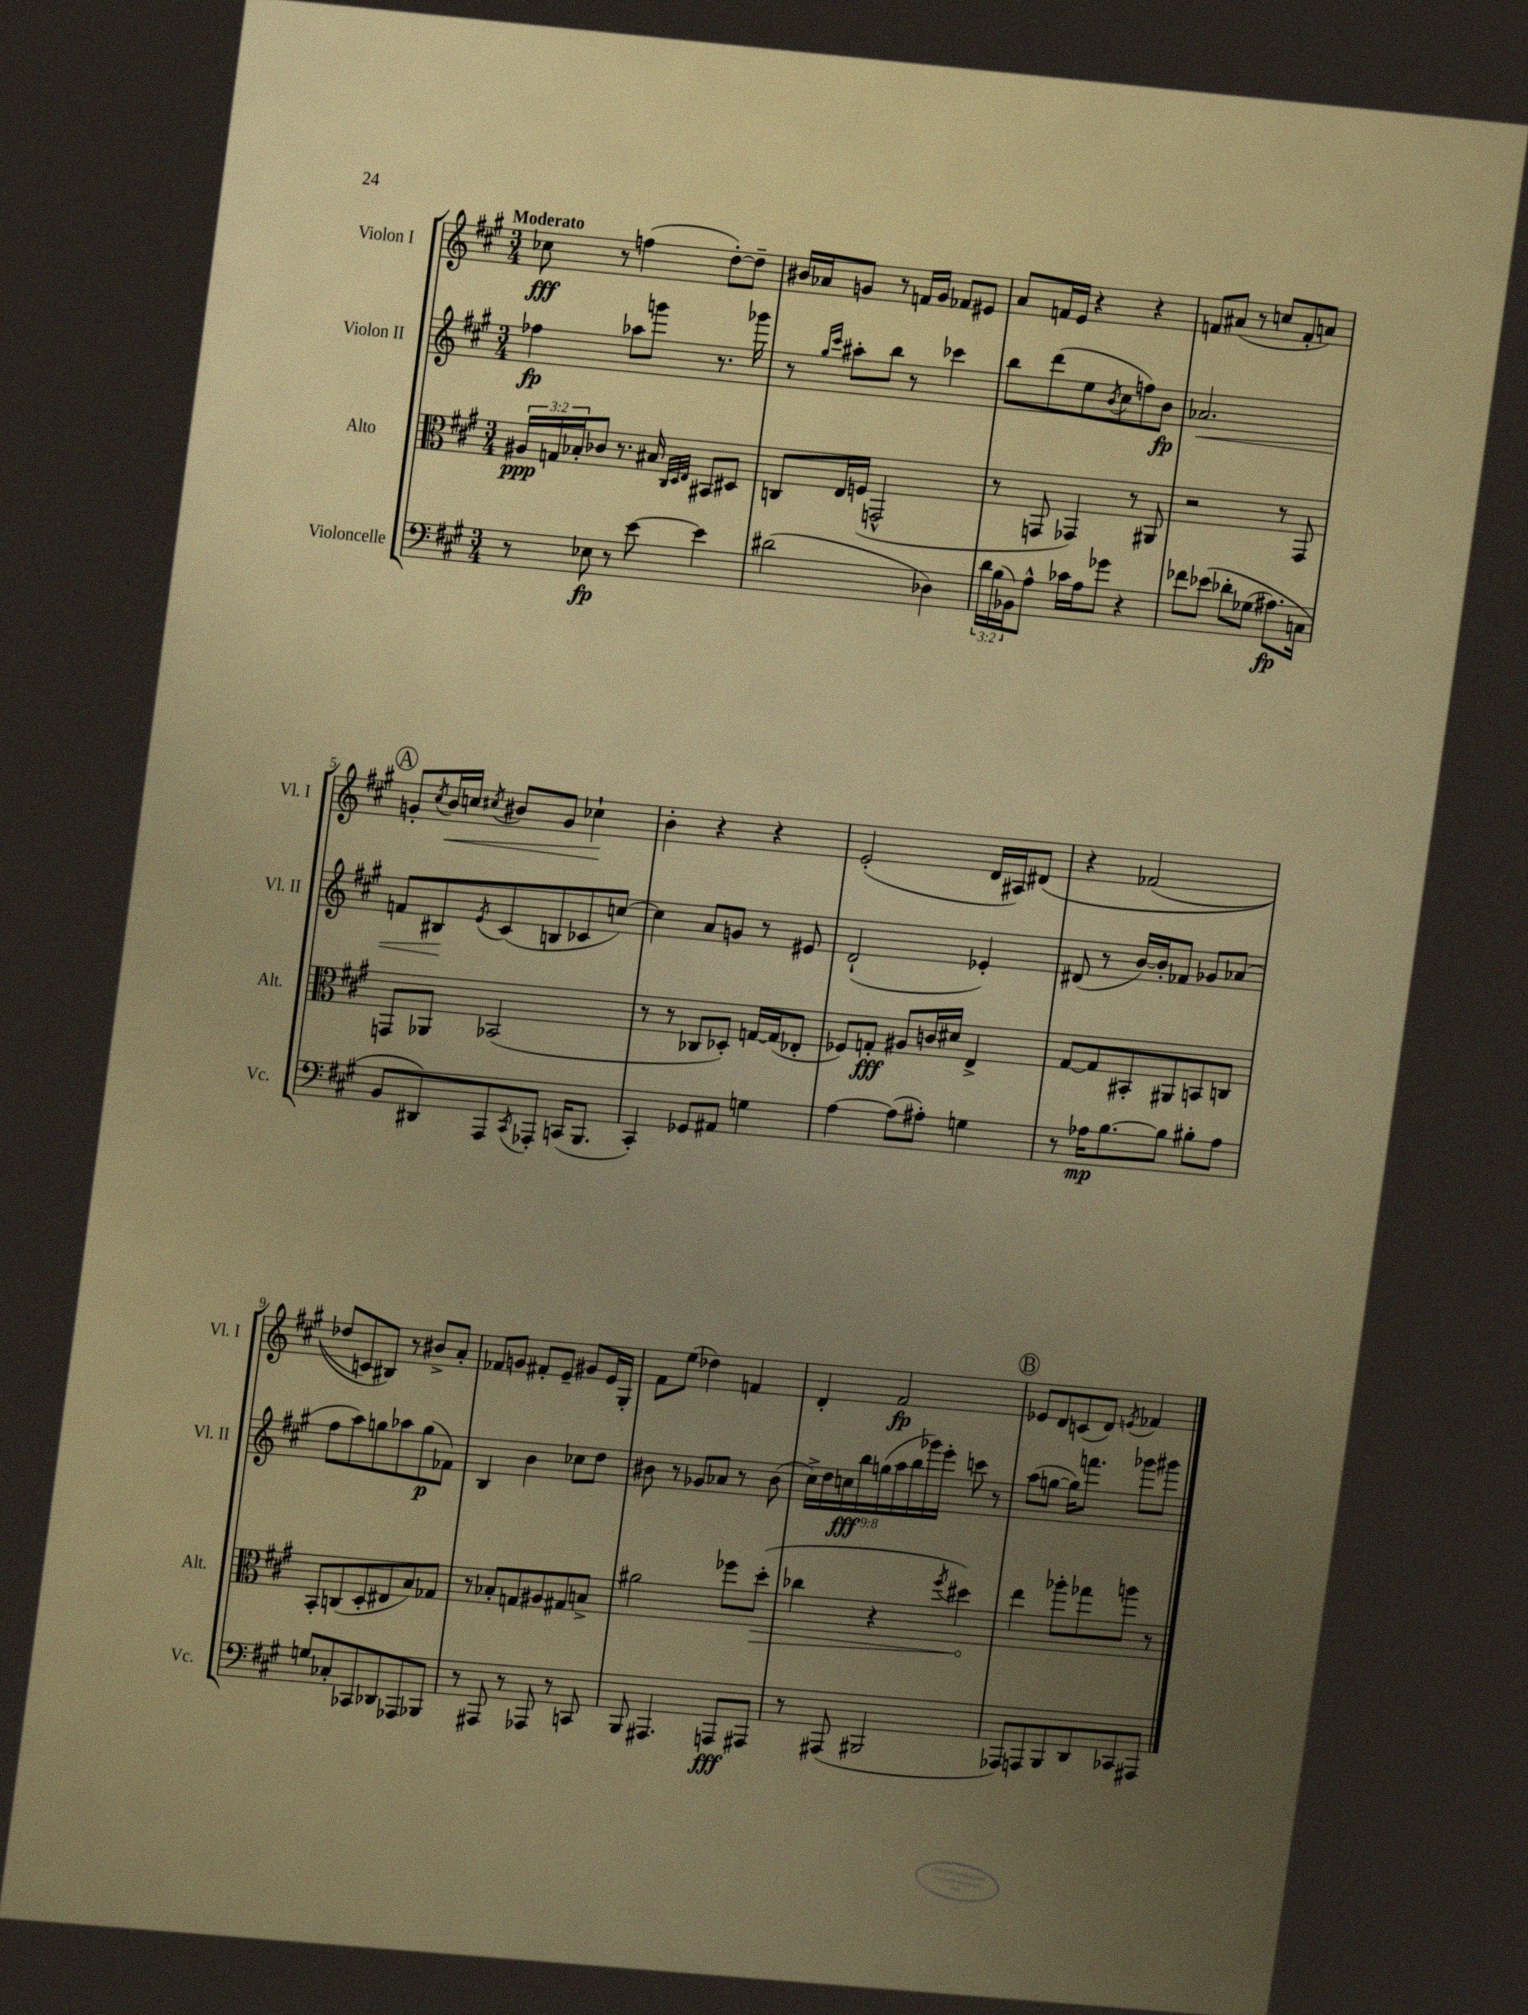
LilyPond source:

<<
\new StaffGroup <<
\new Staff = "s0" \with { instrumentName = "Violon I" shortInstrumentName = "Vl. I" } {
    \clef treble \key a \major \numericTimeSignature \time 3/4 \tempo "Moderato"
    ces''8\fff r8 f''4( d''8~-.) d''8-- |
    bis'16 aes'16 g'8 r8 f'16 g'16 fes'8 eis'8 |
    a'8 f'16 e'16 r4 r4 |
    f'8 ais'8( r8 c''8 f'8-. a'8) |
    \mark \markup { \circle "A" } g'8-. \acciaccatura { cis''8 } b'16\< c''16 \acciaccatura { cis''8 } bis'8 g'8 ces''4-!\! |
    b'4-. r4 r4 |
    e'2-.( d'16 ais16) dis'8\( |
    r4 fes'2( |
    des''8 c'8) bis8\) r8 bis'8-> a'8-. |
    fes'8 g'8 fis'8-. e'8-- gis'8 e'16 gis16-. |
    fis'8 e''8( des''4) f'4 |
    d'4-. fis'2\fp |
    \mark \markup { \circle "B" } ees'8 d'8 c'8( d'8) \acciaccatura { e'8 } fes'4 \bar "|." |
}
\new Staff = "s1" \with { instrumentName = "Violon II" shortInstrumentName = "Vl. II" } {
    \clef treble \key a \major \numericTimeSignature \time 3/4 \override Staff.TupletNumber.text = #tuplet-number::calc-fraction-text
    fes''4\fp aes''8 g'''8 r8. ges'''16 |
    r8 \grace { gis''16 cis'''16 } ais''8-. b''8 r8 ces'''4 |
    b''8 d'''8( e''8 \acciaccatura { b'8 } cis''8 f''8) b'8\fp |
    aes'2.\< |
    \mark \markup { \circle "A" } f'8 bis8\! \acciaccatura { e'8 } cis'8( b8 ces'8 c''8~) |
    c''4 a'8 g'8 r8 eis'8 |
    d'2-!( ees'4-.) |
    dis'8( r8 b'16~) b'16-. fes'8 ges'8 aes'8( |
    fis''8 a''8) g''8 aes''8 g''8\p( fes'8) |
    b4 b'4 ces''8 d''8 |
    bis'8 r8 ges'8 aes'8 r8 bis'8( |
    \tuplet 9/8 { cis''16->) d''16 c''16\fff b''16 g''16( a''16 b''16 ges'''16) e'''16-. } c'''8 r8 |
    \mark \markup { \circle "B" } a''8( g''8~ g''16) f'''8. ges'''8 gis'''8 \bar "|." |
}
\new Staff = "s2" \with { instrumentName = "Alto" shortInstrumentName = "Alt." } {
    \clef alto \key a \major \numericTimeSignature \time 3/4 \override Staff.TupletNumber.text = #tuplet-number::calc-fraction-text
    \tuplet 3/2 { ais16\ppp g16 bes16-. } ces'8 r8. bis16 \grace { cis32 d32 e32 } bis,8 dis8 |
    c8 e16 f16( g,2-^ |
    r8 g,8 ges,4) r8 ais,8 |
    r2 r8 gis,8 |
    \mark \markup { \circle "A" } g,8 aes,8 bes,2( |
    r8 r8 ces8 des8-.) g16~ g16( ees8-. |
    fes8) g8-.\fff ais8 c'16 dis'16 e4-> |
    gis8~ gis8 bis,8-. ais,8 b,8 c8 |
    b,8-. c8( d8-. eis8 b8) ges8 |
    r8 bes8-. g8 ais8 gis8 b8-> |
    ais'2 fes''8 \once \override Hairpin.circled-tip = ##t d''8-.\>( |
    ces''4 r4 \acciaccatura { fis''8 } dis''4\!) |
    \mark \markup { \circle "B" } e''4 aes''8-. ges''8 a''8 r8 \bar "|." |
}
\new Staff = "s3" \with { instrumentName = "Violoncelle" shortInstrumentName = "Vc." } {
    \clef bass \key a \major \numericTimeSignature \time 3/4 \override Staff.TupletNumber.text = #tuplet-number::calc-fraction-text
    r8 ees8\fp r8 e'8~ e'4 |
    dis'2( des4) |
    \tuplet 3/2 { d'16 b16( bes,16) } a8-^ ces'16 a16 ges'8 r4 |
    fes'8 ees'8\( des'8-. ges8( ais8.\fp) c16 |
    \mark \markup { \circle "A" } b,8 dis,8\) a,,8 \acciaccatura { cis,8 } aes,,8-. c,16( b,,8. |
    cis,4-.) ges,8 ais,8 g4 |
    a4~ a8( ais8-.) g4 |
    r8 aes16\mp b8.~ b8 bis8-. aes8 |
    g8 ces8-. ces,8 des,8 aes,,8 bes,,8 |
    r8 ais,,8 r8 aes,,8 r8 c,8 |
    b,,8 ais,,4. a,,8\fff ais,,8 |
    r8 ais,,8( bis,,2 |
    \mark \markup { \circle "B" } aes,,8) a,,8 b,,8 d,8 ces,8 ais,,8 \bar "|." |
}
>>
>>
